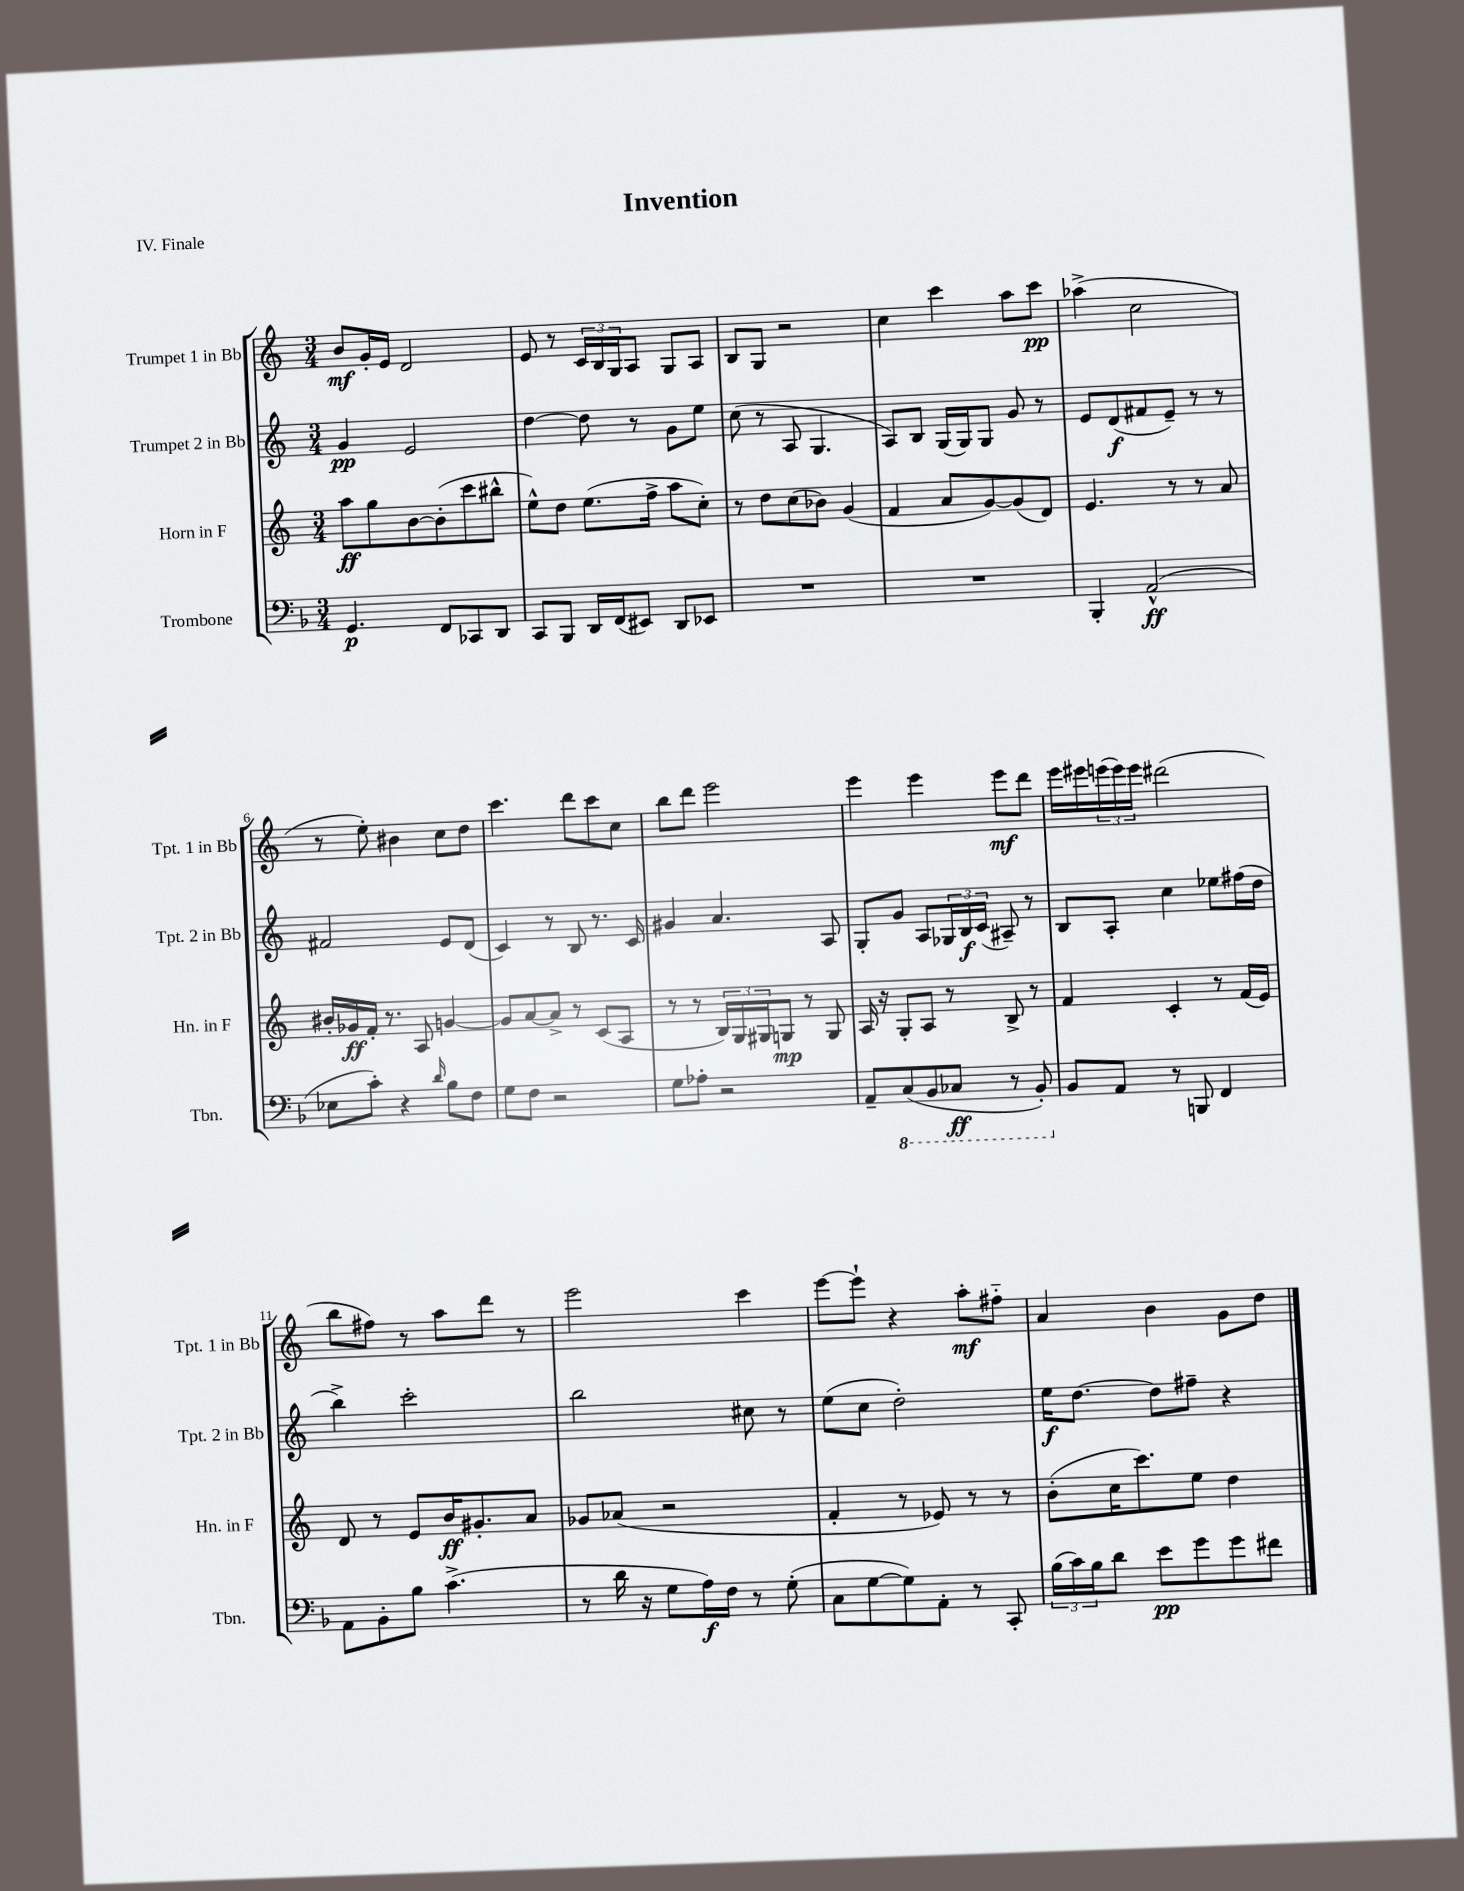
\header { title = "Invention" piece = "IV. Finale" }
<<
\new StaffGroup <<
\new Staff = "s0" \with { instrumentName = "Trumpet 1 in Bb" shortInstrumentName = "Tpt. 1 in Bb" } {
    \clef treble \key c \major \numericTimeSignature \time 3/4
    b'8\mf g'16-. e'16 d'2 |
    e'8 r8 \tuplet 3/2 { c'16 b16 g16 } a8 g8 a8 |
    b8 g8 r2 |
    c''4 c'''4 a''8 c'''8\pp |
    aes''4->( c''2 |
    r8 e''8-.) bis'4 c''8 d''8 |
    c'''4. d'''8 c'''8 c''8 |
    b''8 d'''8 e'''2 |
    e'''4 e'''4 e'''8\mf d'''8 |
    e'''16 eis'''16 \tuplet 3/2 { e'''16( e'''16) e'''16 } dis'''2( |
    b''8 fis''8) r8 a''8 d'''8 r8 |
    e'''2 c'''4 |
    e'''8~ e'''8-! r4 a''8-.\mf fis''8-_ |
    a'4 b'4 g'8 d''8 \bar "|." |
}
\new Staff = "s1" \with { instrumentName = "Trumpet 2 in Bb" shortInstrumentName = "Tpt. 2 in Bb" } {
    \clef treble \key c \major \numericTimeSignature \time 3/4
    g'4\pp e'2 |
    d''4~ d''8 r8 g'8 e''8 |
    c''8( r8 a8 g4. |
    a8) b8 g16( g16) g8 g'8 r8 |
    e'8 d'8\f( fis'8 e'8--) r8 r8 |
    fis'2 e'8 d'8( |
    c'4) r8 b8 r8. c'16 |
    gis'4 a'4. a8 |
    g8-. g'8 a8 \tuplet 3/2 { ges16 b16\f c'16( } ais8--) r8 |
    b8 a8-. c''4 ees''8 fis''16( d''16 |
    b''4->) c'''2-. |
    b''2 cis''8 r8 |
    e''8( c''8 d''2-.) |
    e''16\f d''8.~ d''8 fis''8-- r4 \bar "|." |
}
\new Staff = "s2" \with { instrumentName = "Horn in F" shortInstrumentName = "Hn. in F" } {
    \clef treble \key c \major \numericTimeSignature \time 3/4
    a''8\ff g''8 b'8~ b'8-.( c'''8 bis''8-^ |
    e''8-^) d''8 e''8.( f''16-> a''8 c''8-.) |
    r8 d''8 c''8( bes'8) g'4( |
    f'4 a'8 g'8~) g'8( d'8) |
    e'4. r8 r8 a'8 |
    bis'16-. ges'16\ff f'16-. r8. a8 g'4~ |
    g'8 a'8~ a'8-> r8 c'8( a8 |
    r8 r8 \tuplet 3/2 { b16) g16 gis16 } g8\mp r8 g8 |
    a16 r16 g8-. a8 r8 b8-> r8 |
    f'4 c'4-. r8 f'16( e'16) |
    d'8 r8 e'8 b'16\ff gis'8.-. a'8 |
    ges'8 aes'8( r2 |
    f'4-. r8 ees'8) r8 r8 |
    b'8-.( c''16 c'''8.) e''8 d''4 \bar "|." |
}
\new Staff = "s3" \with { instrumentName = "Trombone" shortInstrumentName = "Tbn." } {
    \clef bass \key f \major \numericTimeSignature \time 3/4
    g,4.\p f,8 ces,8 d,8 |
    c,8 bes,,8 d,16 f,16( eis,8) d,8 ees,8 |
    R2. |
    R2. |
    bes,,4-. a,2-^\ff( |
    ees8 c'8-.) r4 \grace { d'16 } bes8 f8 |
    g8 f8 r2 |
    g8 aes8-. r2 |
    a,8-- \ottava #-1 c,8( bes,,8 ces,8\ff r8 bes,,8-.) \ottava #0 |
    bes,8 a,8 r8 b,,8 f,4 |
    a,8 bes,8-. bes8 c'4.->( |
    r8 d'16 r16 g8 a16\f) f16 r8 g8-.( |
    c8 g8~ g8) a,8-. r8 c,8-. |
    \tuplet 3/2 { bes16( c'16) bes16 } d'8 e'8\pp g'8 g'8 fis'8 \bar "|." |
}
>>
>>
